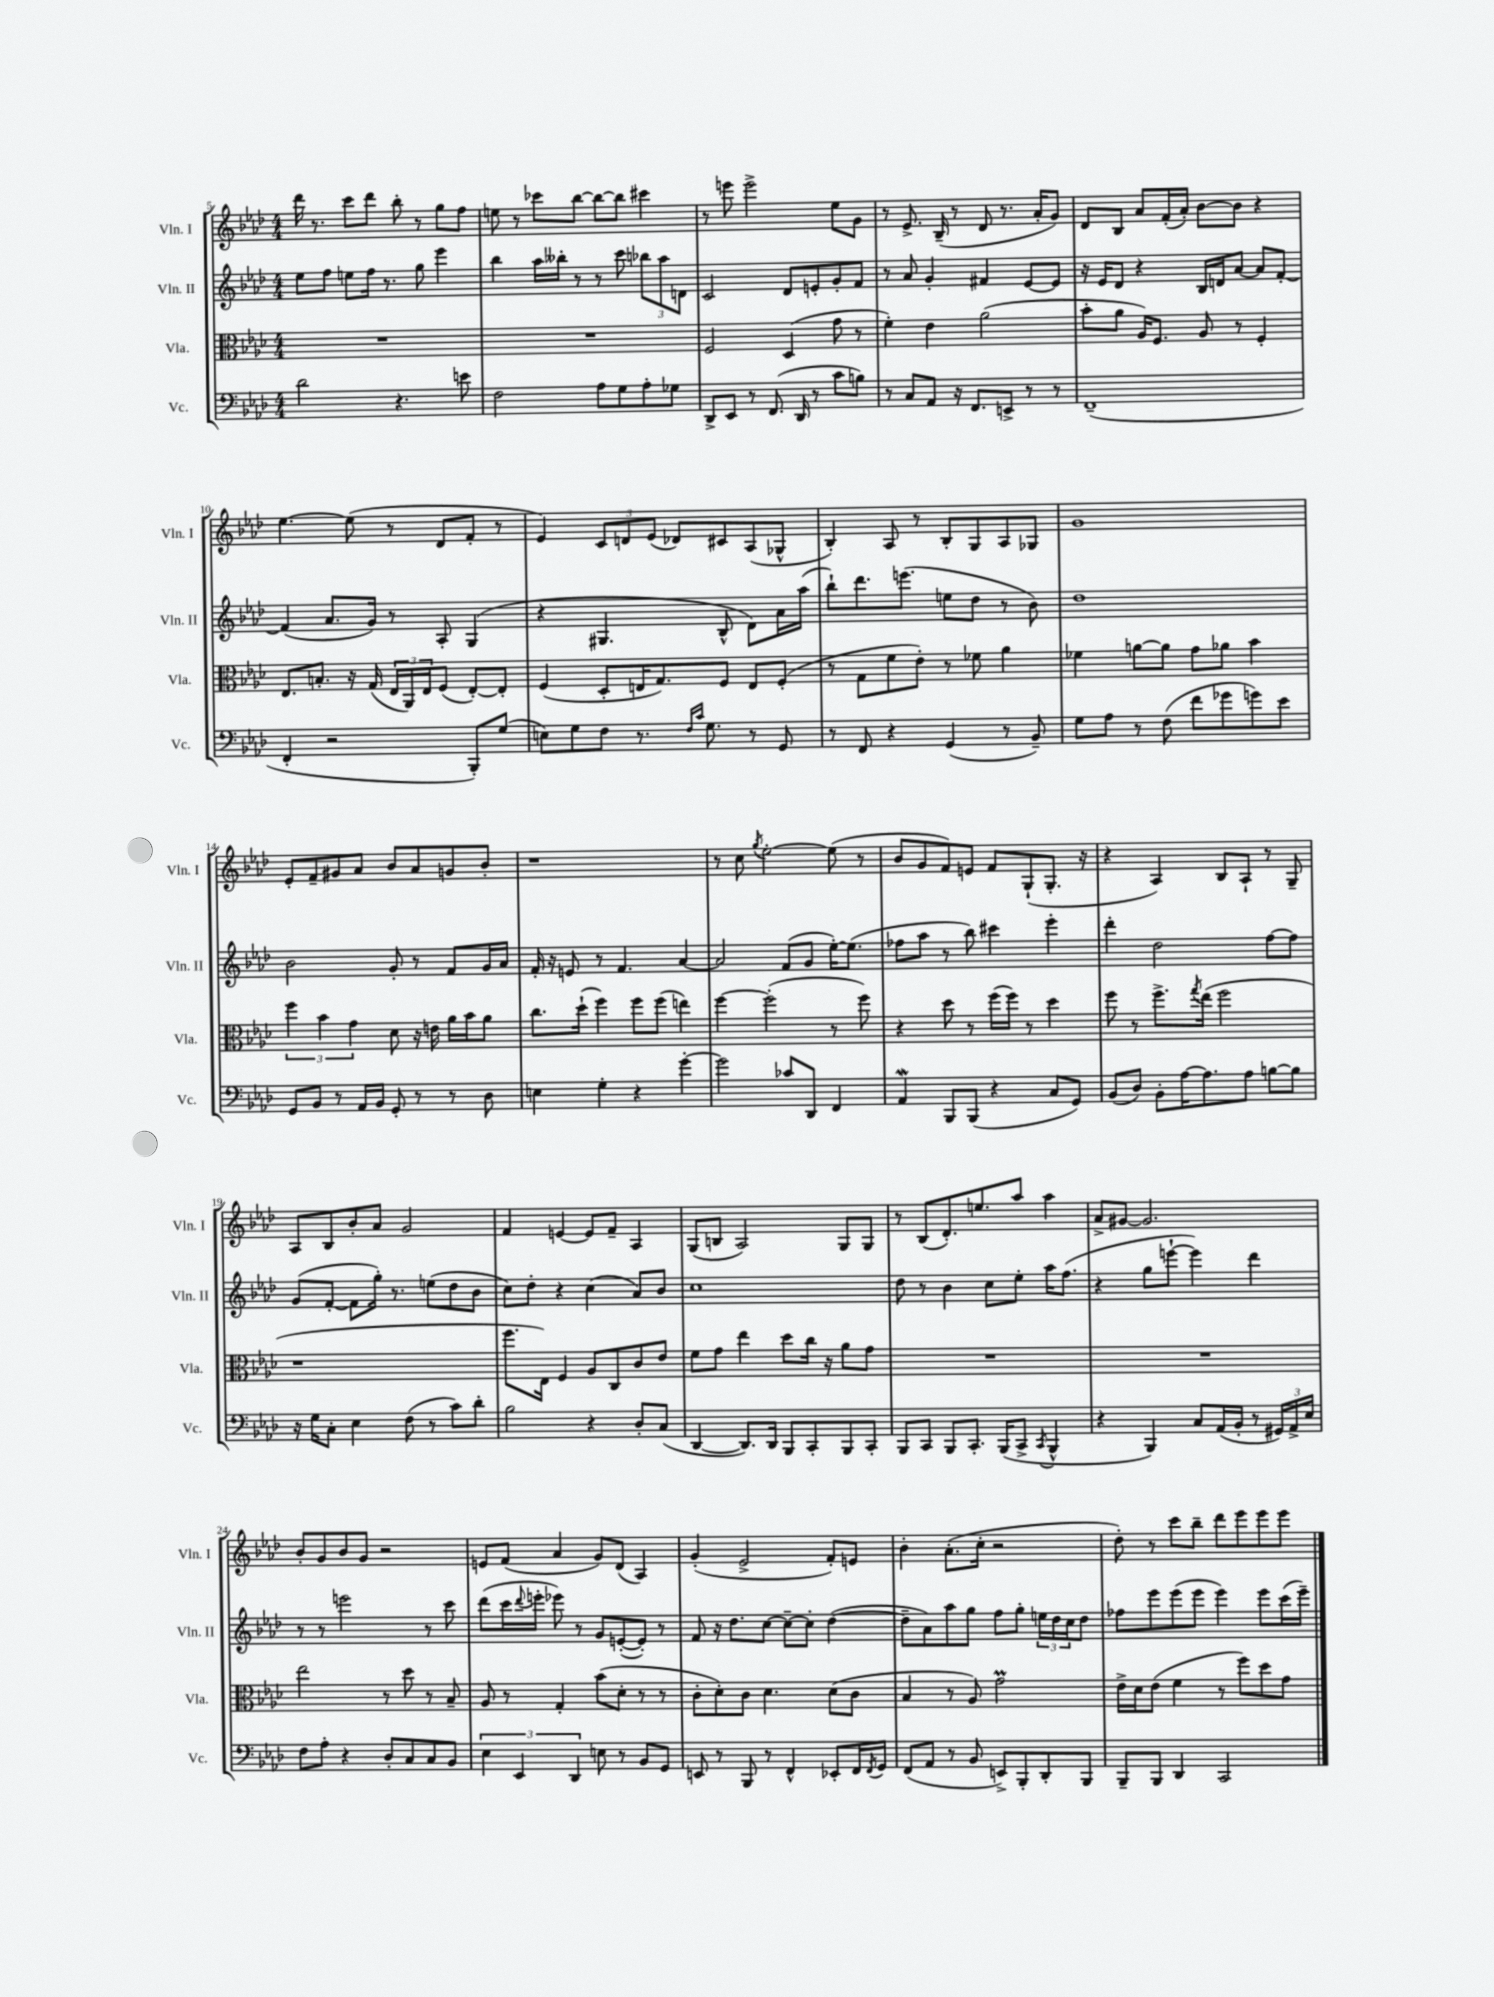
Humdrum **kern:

**kern	**kern	**kern	**kern
*staff4	*staff3	*staff2	*staff1
*clefF4	*clefC3	*clefG2	*clefG2
*k[b-e-a-d-]	*k[b-e-a-d-]	*k[b-e-a-d-]	*k[b-e-a-d-]
*M4/4	*M4/4	*M4/4	*M4/4
2d-\	1r	8ee-\L	16ddd-\
.	.	.	8.r
.	.	8ff\J	.
.	.	8ee\L	8ccc\L
.	.	16ff\Jk	8ddd-\J
.	.	8.r	.
4.r	.	.	8bb-'\
.	.	8gg\	8r
.	.	4eee-\	8gg\L
8e\	.	.	8ff\J
=	=	=	=
2F\	1r	4bb-\	8ee\
.	.	.	8r
.	.	16aa-\LL	8ccc-\L
.	.	16bb--'\JJ	.
.	.	8r	[8bb-\J
8A-\L	.	8r	8bb-\_L
8G\	.	8ccc\	8bb-\]J
8A-'\	.	12bb-\L	4ccc#\
.	.	12aa-\	.
8G-\J	.	.	.
.	.	12d\J	.
=	=	=	=
8DD-^/L	2F/	2c/	8r
8EE-/J	.	.	8eee\
8r	.	.	2eee^\
(8.FF/	.	.	.
.	(4D-/	8d-/L	.
16DD-/	.	.	.
8r	.	8e'/	.
8c\L	8g\	8g'/	8ee-\L
8B\J)	8r	8f/J	8g\J
=	=	=	=
8r	4f'\)	8r	8r
8C/L	.	8a-/	8.e-^/
8AA-/J	4e-\	4g'/	.
.	.	.	(16B-~/
16r	.	.	8r
8.FF/L	.	.	.
.	(2a-\	4f#/	8d-/
8EE^/J	.	.	8.r
8r	.	[8e-/L	.
.	.	.	16a-'/LK
8r	.	8e-/]J	8g/J)
=	=	=	=
(1FF~	8b-'\L	16r	8d-/L
.	.	16e-/LK	.
.	8a-\J	8d-/J	8B-/J
.	16A-/LK)	4r	8a-/L
.	8.F/J	.	.
.	.	.	(16f'/L
.	.	.	16a-'/JJ)
.	8A-/	16B-/LL	[8b-\L
.	.	16d/J	.
.	8r	[8a-/J	8b-\]J
.	4F'/	8a-/]L	4r
.	.	[8f'/J	.
=	=	=	=
4FF'/	8.E-/L	(4f/]	[4.ee-\
.	8.B'/J	.	.
2r	.	8.a-/L	.
.	16r	.	(8ee-\]
.	(16G/	16g/Jk)	.
.	24E-/LL	8r	8r
.	24AA-/)	.	.
.	24E-/J	.	.
.	(8F/J	8A-'/	8d-/L
8BBB-'/L)	[8E-'/L)	(4G/	8f'/J
(8G/J	8E-'/]J	.	8r
=	=	=	=
8E\L)	(4F/	4r	4e-/)
8G\	.	.	.
8F\J	8D-'/L	4.G#/	12c/L
.	.	.	12d/
8.r	16E/K	.	.
.	.	.	(12e-/J
.	8.G/)	.	.
.	.	.	8d-/L)
16qqF/LL	.	.	.
16qqc/JJ	.	.	.
8.G\	.	.	.
.	8F/J	8B-^^/	8c#/
8r	8E/L	8d-\L)	(8A-/
8GG/	(8F'/J	16a-\L	8G-^^/J
.	.	(16aa-\JJ	.
=	=	=	=
8r	8r	8bb-`\L)	4B-'/)
8FF/	8G\L	8.ddd-\	.
4r	8f\	.	8A-/
.	.	(8.eee\J	.
.	8e-'\J)	.	8r
(4GG/	8r	8ee\L	8B-'/L
.	8f-\	8dd-\J	8G/
8r	4a-\	8r	8A-/
8BB-~/)	.	8b-\)	8G-/J
=	=	=	=
8G\L	4f-\	1dd-	1g
8A-\J	.	.	.
8r	[8a\L	.	.
(8F\	8a\]J	.	.
8f\L	8g\L	.	.
8g-\	8a-\J	.	.
8g\)	4b-\	.	.
8e-\J	.	.	.
=	=	=	=
8GG/L	6ff\	2b-\	8e-'/L
8BB-/J	.	.	8f~/
.	6b-\	.	.
8r	.	.	8g#/
.	6g\	.	.
16AA-/LL	.	.	8a-/J
16BB-/JJ	.	.	.
8GG'/	8d-\	8g'/	8b-/L
8r	16r	8r	8a-/
.	16e\	.	.
8r	16a-\LL	8f/L	8g/
.	16b-\J	.	.
8D-\	8a-\J	16g/L	8b-'/J
.	.	16a-/JJ	.
=	=	=	=
4E\	8.cc\L	16f'/	1r
.	.	16r	.
.	.	8e/	.
.	(16dd-`\Jk	.	.
4G'\	4ff\)	8r	.
.	.	4.f/	.
4r	8ff\L	.	.
.	(8ff\J	.	.
[4g'\	4ee\)	[4a-/	.
=	=	=	=
2g\]	[4ff\	2a-/]	8r
.	.	.	8cc\
.	.	.	8qgg/
.	(2ff'\]	.	[2ee-'\
8c-/L	.	(8f/L	.
8DD-/J	.	8g/J	.
4FF/	8r	[16ee-'\LK)	(8ee-\]
.	.	(8.ee-\]J	.
.	8ff\)	.	8r
=	=	=	=
4AA-/	4r	8ff-\L	8b-/L
.	.	8aa-\J	8g/
8BBB-/L	8dd-\	8r	8f/)
(8BBB-/J	8r	8bb-\)	8e/J
4r	(16ff\LL	4ccc#\	8f/L
.	16ff\JJ)	.	.
.	8r	.	(8G`/
8C/L	4dd-\	4eee-'\	8.G'/J
8GG/J)	.	.	.
.	.	.	16r
=	=	=	=
(8BB-/L	8ff\	4ddd-'\	4r
8D-/J)	8r	.	.
8BB-'\L	8.ff^\L	2dd-\	4A-/)
[16A-\K	.	.	.
.	8qgg/	.	.
8.A-\]	(16ee-\Jk	.	.
.	2ff\	.	8B-/L
8A-\J	.	.	8A-`/J
[8B\L	.	[8ff\L	8r
8B\]J	.	8ff\]J	8G~/
=	=	=	=
16r	1r	(8g/L	8A-/L
16G\LK	.	.	.
8C'\J	.	[8f'/J	8B-/
4E-\	.	8f\]L	8b-'/
.	.	16gg'\Jk)	8a-/J
.	.	8.r	.
(8F\	.	.	2g/
8r	.	(8ee\L	.
8c\L)	.	8dd-\	.
8d-'\J	.	8b-\J	.
=	=	=	=
2B-\	8.ff\L	8cc\L)	4f/
.	.	8dd-'\J	.
.	16E-\Jk)	.	.
.	4F/	4r	[4e/
4r	8A-/L	(4cc\	8e/]L
.	8C/	.	8f~/J
8D-'/L	8c/	8a-/L)	4A-/
(8C/J	8e-/J	8b-/J	.
=	=	=	=
[4DD-/	8f\L	1cc	(8G/L
.	8g\J	.	8B/J
8.DD-/]L)	4ee-\	.	2A-/)
16DD-/Jk	.	.	.
8BBB-/L	8dd-\L	.	.
8CC'/	16cc\Jk	.	.
.	16r	.	.
8BBB-/	8a-\L	.	8G/L
8CC'/J	8g\J	.	8G/J
=	=	=	=
8BBB-/L	1r	8dd-\	8r
8CC/J	.	8r	(8B-/L
8BBB-/L	.	4b-\	8.d-'/)
8.CC'/J	.	.	.
.	.	.	8.ee/
.	.	8cc\L	.
(16BBB-/LK	.	.	.
8CC^/J	.	8ee-'\J	8aa-/J
8qCC/	.	.	.
4BBB-^^/	.	16aa-\LK	4aa-\
.	.	(8.ff\J	.
=	=	=	=
4r	1r	4r	8a-^/L
.	.	.	[8g#/J
4BBB-/)	.	8gg\L	2.g#/]
.	.	[8eee`\J	.
8C/L	.	4eee\])	.
(16AA-/L	.	.	.
16BB-'/JJ	.	.	.
8r	.	4ddd-\	.
24GG#/LL)	.	.	.
24AA-^/	.	.	.
24E-/JJ	.	.	.
=	=	=	=
8F\L	2ee-\	8r	8b-'/L
8A-'\J	.	8r	8g/
4r	.	2eee\	8b-/
.	.	.	8g/J
8D-'/L	8r	.	2r
8C/	8dd-\	.	.
8C/	8r	8r	.
8BB-/J	8B-~/	8ccc\	.
=	=	=	=
6E-\	8A-/	(8ddd-\L	8e/L
.	8r	16ccc\L	(8f/J
6EE-/	.	.	.
.	.	8qqddd-/	.
.	.	16eee'\JJ	.
.	4G'/	8eee-\)	4a-/
6DD-/	.	.	.
.	.	8r	.
8E\	(8b-\L	8g/L	8g/L)
8r	8d-'\J	([8e'/	(8d-/J
8BB-/L	8r	8e'/]J)	4A-/)
8GG/J	8r	8r	.
=	=	=	=
8EE/	8c'\L	8f/	(4g'/
8r	8d-'\)	16r	.
.	.	8.dd-\L	.
8BBB-/	8c\J	.	2e-^/
8r	4.d-\	[8cc\J	.
4FF^^/	.	8cc~\_L	.
.	.	8cc'\]J	.
8EE-'/L	(8d-\L	([4dd-\	8f'/L)
16FF/L	8c\J	.	8e/J
8qFF/	.	.	.
16GG/JJ	.	.	.
=	=	=	=
(8FF/L	4B-/	8dd-~\]L	4b-'\
8AA-/J	.	8a-\)	.
8r	8r	8aa-\	(8.a-'\L
8BB-/	8A-/)	8gg\J	.
.	.	.	16cc'\Jk
8EE^/L)	2g\	8ff\L	2r
8BBB-'/	.	8gg'\J	.
8DD-'/	.	24ee\LL	.
.	.	24dd-\	.
.	.	24cc\J	.
8BBB-/J	.	8dd-\J	.
=	=	=	=
8BBB-~/L	16e-^\LL	8ff-\L	8dd-'\)
.	16d-\J	.	.
8BBB-/J	(8e-\J	8eee-\	8r
4DD-/	4f\	(8eee-\	8ccc\L
.	.	8eee-\J	8bb-~\J
2CC/	8r	4eee-\)	8ddd-\L
.	8ff\L)	.	8eee-\
.	8dd-\	8eee-\L	8eee-\
.	8g\J	(16ccc\L	8eee-\J
.	.	16eee-~\JJ)	.
==	==	==	==
*-	*-	*-	*-
